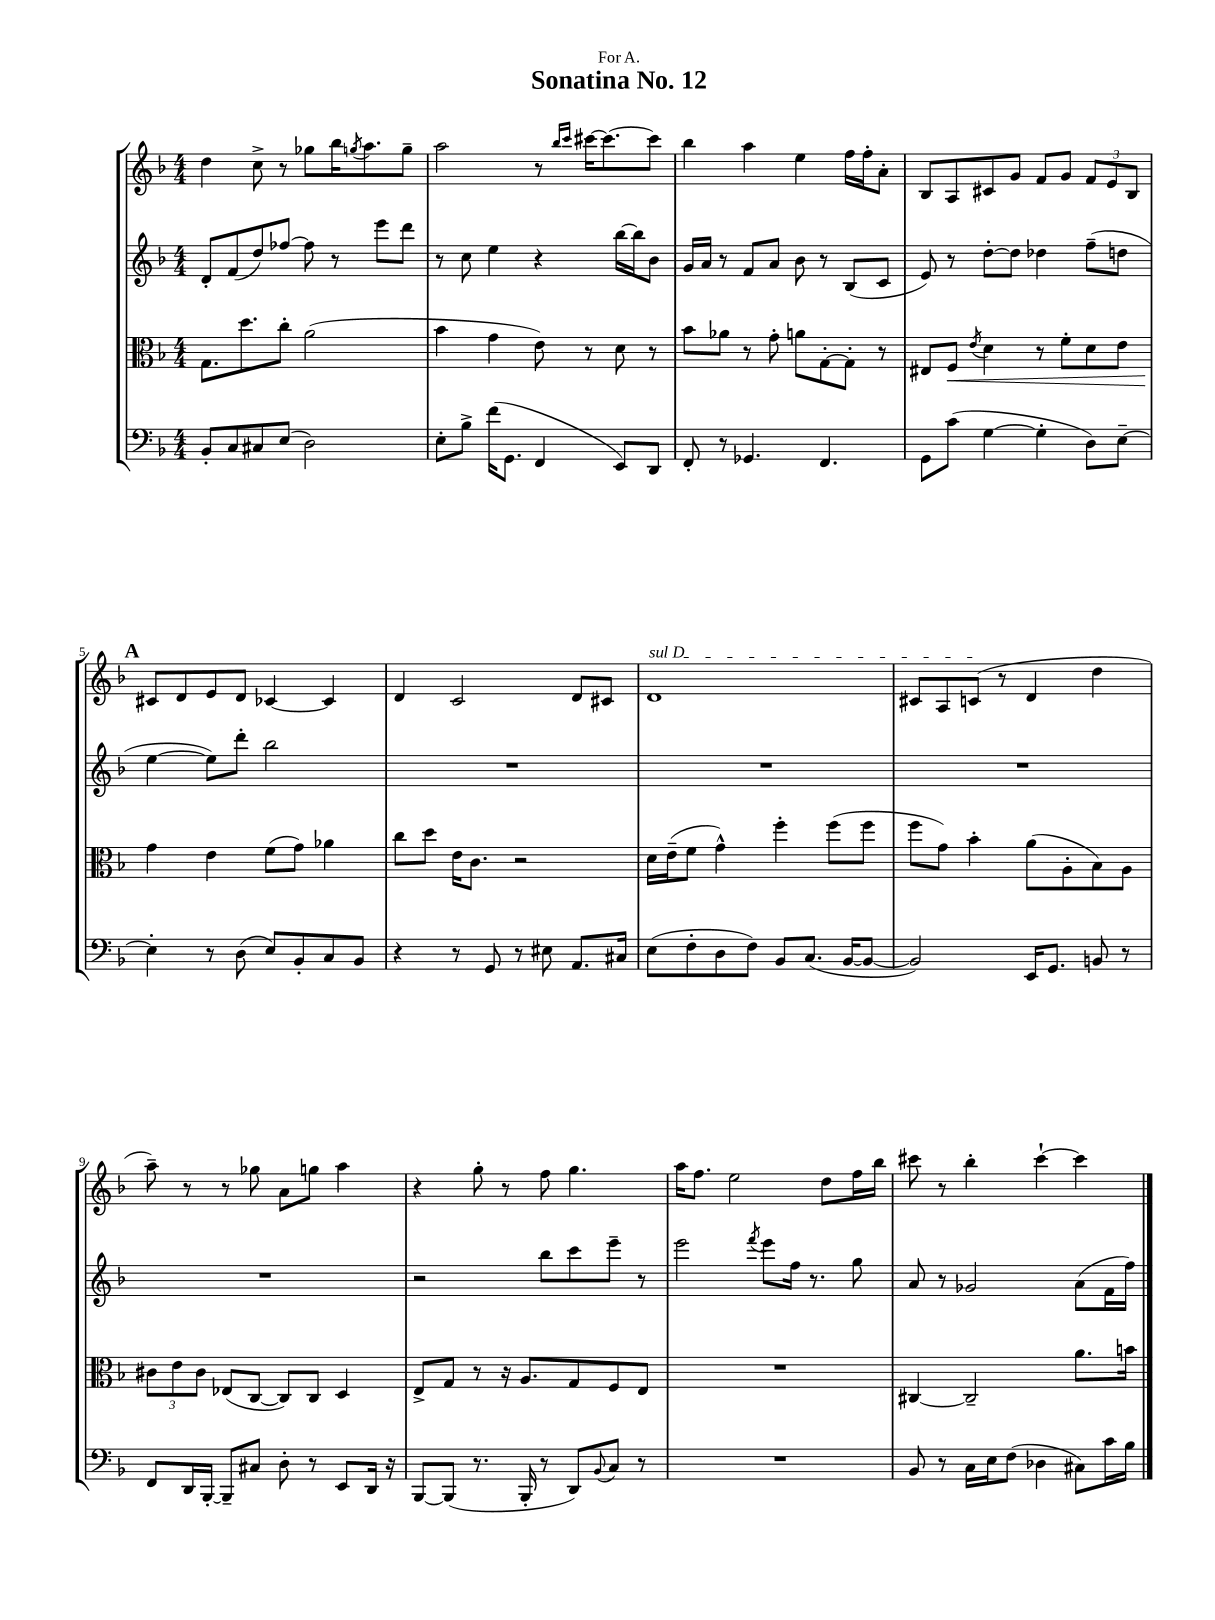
\header { title = "Sonatina No. 12" dedication = "For A." }
<<
\new StaffGroup <<
\new Staff = "s0" {
    \clef treble \key f \major \numericTimeSignature \time 4/4
    d''4 c''8-> r8 ges''8 bes''16 \acciaccatura { g''8 } a''8. g''8-- |
    a''2 r8 \grace { bes''16 c'''16 } cis'''16~ cis'''8.~ cis'''8 |
    bes''4 a''4 e''4 f''16 f''16-. a'8-. |
    bes8 a8 cis'8 g'8 f'8 g'8 \tuplet 3/2 { f'8 e'8 bes8 } |
    \mark \markup { \bold "A" } cis'8 d'8 e'8 d'8 ces'4~ ces'4 |
    d'4 c'2 d'8 cis'8 |
    \once \override TextSpanner.bound-details.left.text = \markup { \italic "sul D" } d'1\startTextSpan |
    cis'8 a8 c'8\stopTextSpan( r8 d'4 d''4 |
    a''8--) r8 r8 ges''8 a'8 g''8 a''4 |
    r4 g''8-. r8 f''8 g''4. |
    a''16 f''8. e''2 d''8 f''16 bes''16 |
    cis'''8 r8 bes''4-. cis'''4~-! cis'''4 \bar "|." |
}
\new Staff = "s1" {
    \clef treble \key f \major \numericTimeSignature \time 4/4
    d'8-. f'8( d''8) fes''8~ fes''8 r8 e'''8 d'''8 |
    r8 c''8 e''4 r4 bes''16~ bes''16 bes'8 |
    g'16 a'16 r8 f'8 a'8 bes'8 r8 bes8( c'8 |
    e'8) r8 d''8~-. d''8 des''4 f''8--( d''8 |
    \mark \markup { \bold "A" } e''4~ e''8) d'''8-. bes''2 |
    R1 |
    R1 |
    R1 |
    R1 |
    r2 bes''8 c'''8 e'''8-- r8 |
    e'''2 \acciaccatura { f'''8 } e'''8 f''16 r8. g''8 |
    a'8 r8 ges'2 a'8( f'16 f''16) \bar "|." |
}
\new Staff = "s2" {
    \clef alto \key f \major \numericTimeSignature \time 4/4
    g8. d''8. c''8-. a'2( |
    bes'4 g'4 e'8) r8 d'8 r8 |
    bes'8 aes'8 r8 g'8-. a'8 g8~-. g8-. r8 |
    eis8 f8\< \acciaccatura { e'8 } d'4 r8 f'8-. d'8 e'8 |
    \mark \markup { \bold "A" } g'4\! e'4 f'8( g'8) aes'4 |
    c''8 d''8 e'16 c'8. r2 |
    d'16 e'16--( f'8 g'4-^) f''4-. f''8( f''8 |
    f''8 g'8) bes'4-. a'8( a8-. bes8) a8 |
    \tuplet 3/2 { cis'8 e'8 cis'8 } ees8( c8~ c8) c8 d4 |
    e8-> g8 r8 r16 a8. g8 f8 e8 |
    R1 |
    cis4~ cis2-- a'8. b'16 \bar "|." |
}
\new Staff = "s3" {
    \clef bass \key f \major \numericTimeSignature \time 4/4
    bes,8-. c8 cis8 e8( d2) |
    e8-. bes8-> f'16( g,8. f,4 e,8) d,8 |
    f,8-. r8 ges,4. f,4. |
    g,8 c'8( g4~ g4-. d8) e8~-- |
    \mark \markup { \bold "A" } e4-. r8 d8( e8) bes,8-. c8 bes,8 |
    r4 r8 g,8 r8 eis8 a,8. cis16 |
    e8( f8-. d8 f8) bes,8 c8.( bes,16~ bes,8~ |
    bes,2) e,16 g,8. b,8 r8 |
    f,8 d,16 bes,,16~-. bes,,8-- cis8 d8-. r8 e,8 d,16 r16 |
    bes,,8~ bes,,8( r8. bes,,16-. r8 d,8) \appoggiatura { bes,8 } c8 r8 |
    R1 |
    bes,8 r8 c16 e16 f8( des4 cis8) c'16 bes16 \bar "|." |
}
>>
>>
